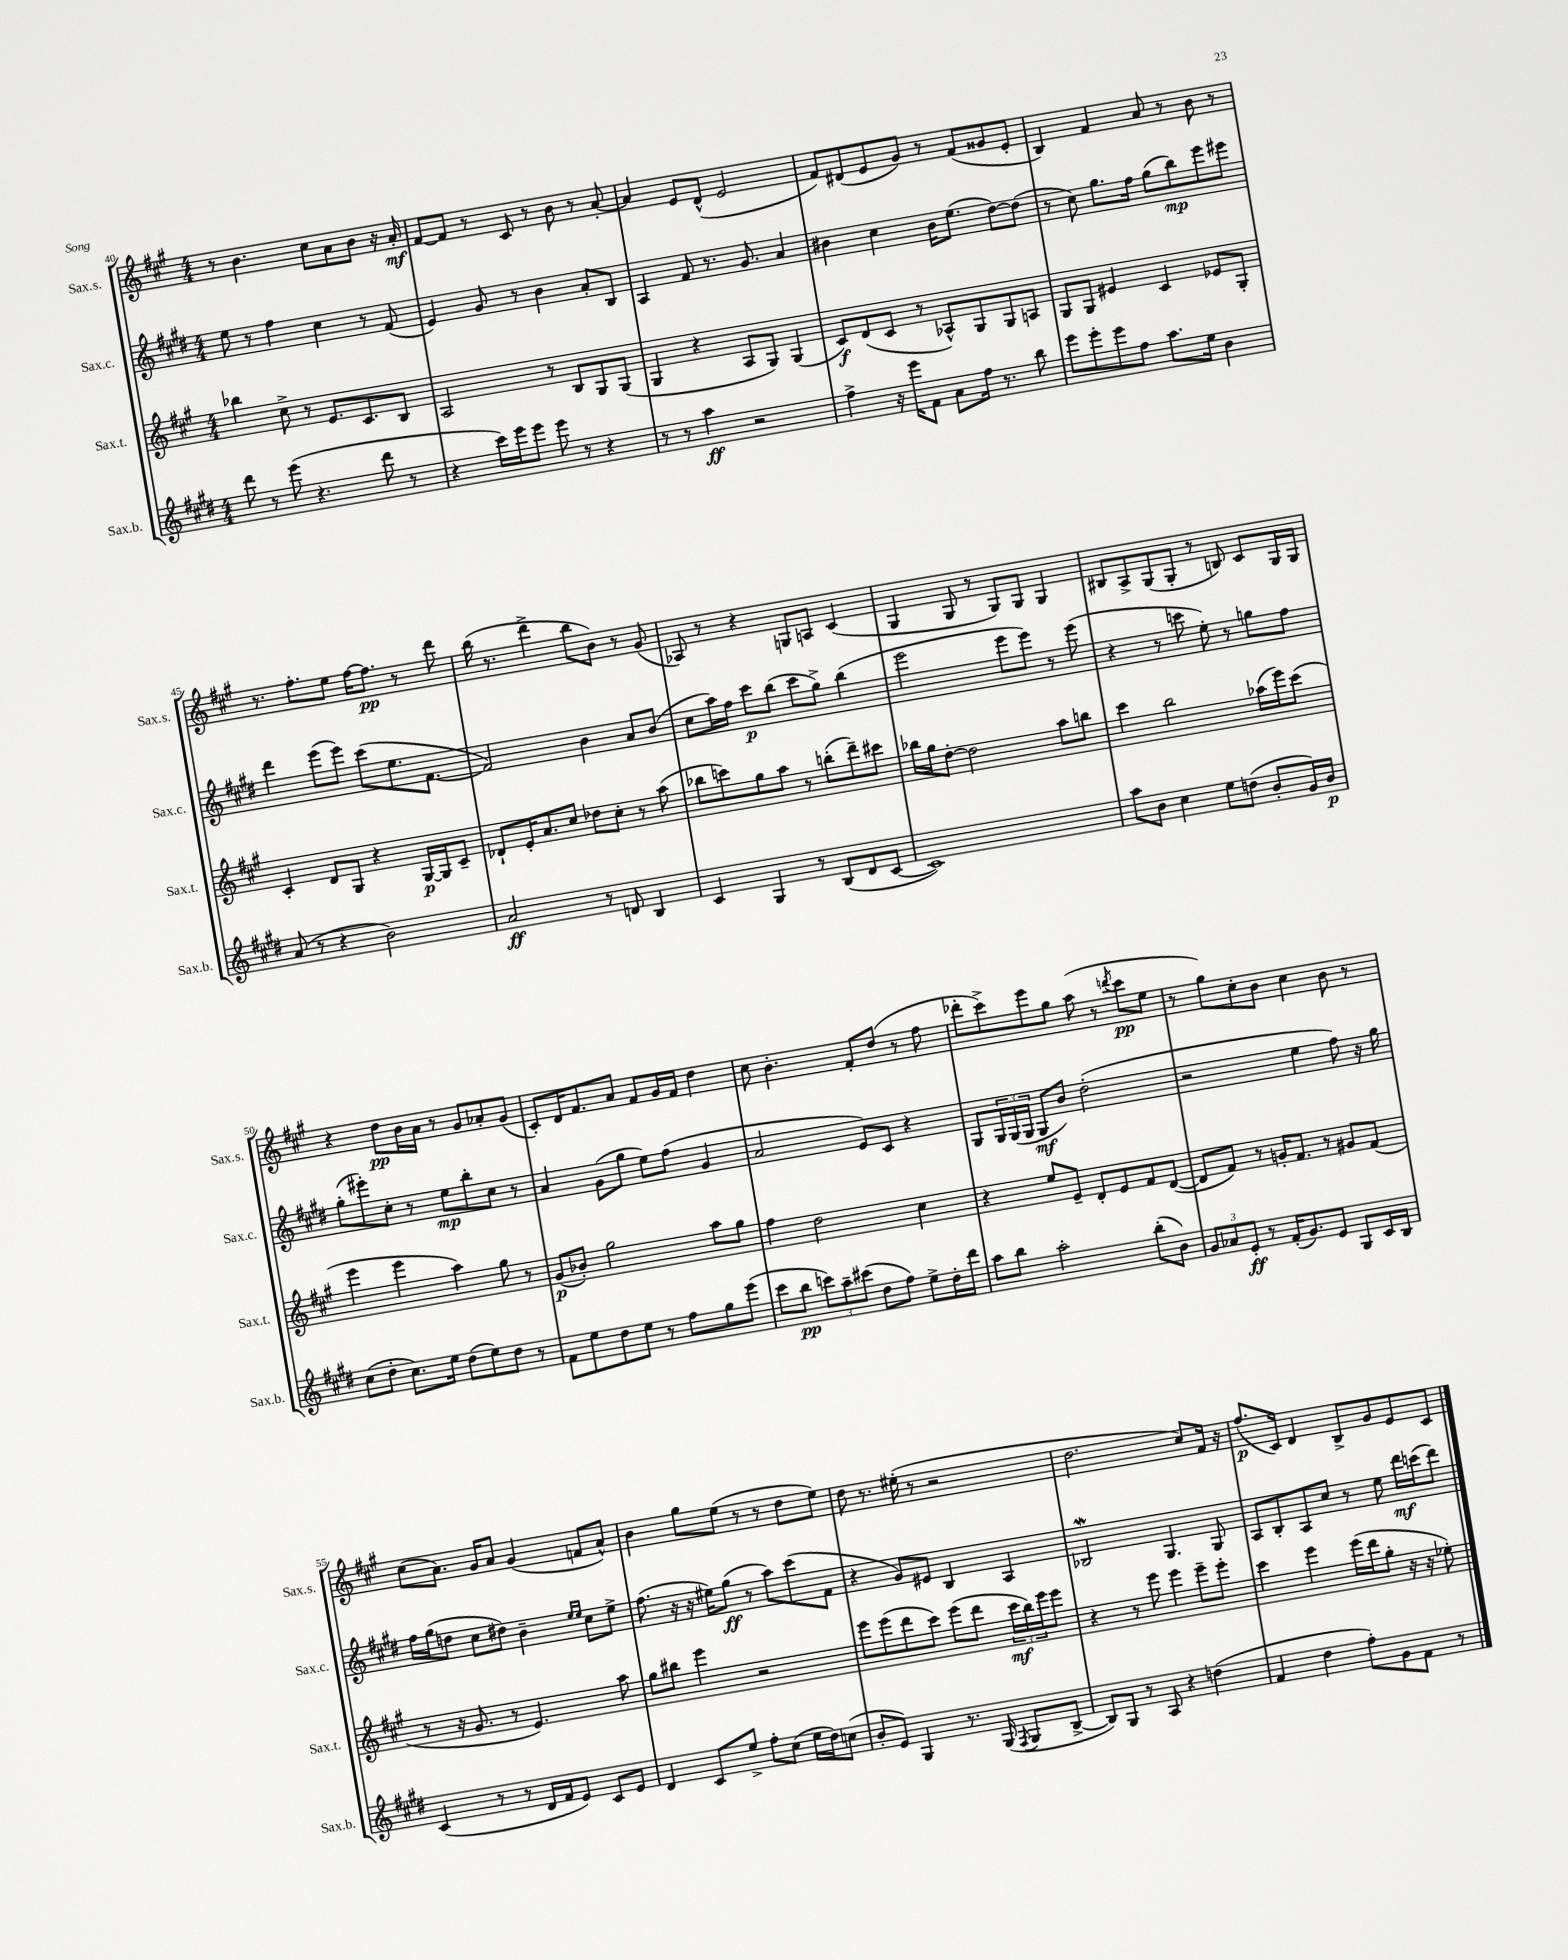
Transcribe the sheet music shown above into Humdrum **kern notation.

**kern	**dynam	**kern	**dynam	**kern	**dynam	**kern	**dynam
*part4	*part4	*part3	*part3	*part2	*part2	*part1	*part1
*staff4	*staff4	*staff3	*staff3	*staff2	*staff2	*staff1	*staff1
*I"Sax.b.	*	*I"Sax.t.	*	*I"Sax.c.	*	*I"Sax.s.	*
*I'Sax.b.	*	*I'Sax.t.	*	*I'Sax.c.	*	*I'Sax.s.	*
*clefG2	*	*clefG2	*	*clefG2	*	*clefG2	*
*k[f#c#g#d#]	*	*k[f#c#g#]	*	*k[f#c#g#d#]	*	*k[f#c#g#]	*
*M4/4	*	*M4/4	*	*M4/4	*	*M4/4	*
=40	=40	=40	=40	=40	=40	=40	=40
8ddd#\	.	4bb-X\	.	8ee\	.	8r	.
8r	.	.	.	8r	.	4.b\	.
(8eee\	.	8cc#^\	.	4ff#\	.	.	.
4.r	.	8r	.	.	.	.	.
.	.	8.e/L	.	4cc#\	.	8cc#\L	.
.	.	.	.	.	.	8a\	.
.	.	8.c#/	.	.	.	.	.
8ddd#\	.	.	.	8r	.	8b\J	.
8r	.	8B/J	.	(8f#/	.	16r	.
.	.	.	.	.	.	16a'/	mf
=41	=41	=41	=41	=41	=41	=41	=41
4r	.	2A/	.	4e/)	.	[8f#/L	.
.	.	.	.	.	.	8f#/J]	.
16ccc#\LL)	.	.	.	8g#/	.	8r	.
16eee\J	.	.	.	.	.	.	.
8eee\J	.	.	.	8r	.	8c#/	.
8eee\	.	8r	.	4b\	.	8r	.
8r	.	8B/L	.	.	.	8b\	.
4r	.	8G#/	.	8a'/L	.	8r	.
.	.	(8G#/J	.	8B/J	.	[8a'/	.
=42	=42	=42	=42	=42	=42	=42	=42
8r	.	4G#/	.	4A/	.	4a/]	.
8r	.	.	.	.	.	.	.
4aa\	ff	4r	.	8f#/	.	8e/L	.
.	.	.	.	8.r	.	(8d^^/J	.
2r	.	8A/L	.	.	.	2e/	.
.	.	.	.	8.g#/	.	.	.
.	.	8G#/J)	.	.	.	.	.
.	.	(4G#/	.	4a/	.	.	.
=43	=43	=43	=43	=43	=43	=43	=43
4ff#^\	.	8c#/L)	f	4b#X\	.	8f#/L)	.
.	.	(8d/	.	.	.	(8d#X/	.
16r	.	8c#/J	.	4cc#\	.	8e/	.
16eee\KL	.	.	.	.	.	.	.
8f#\J	.	8r	.	.	.	8g#/J)	.
8a\L	.	8A-X^^/L)	.	16b#\KL	.	8r	.
.	.	.	.	(8.ee\J	.	.	.
16ff#\Jk	.	8G#/	.	.	.	(8f#/L	.
8.r	.	.	.	.	.	.	.
.	.	8G#/	.	[8dd#\L)	.	8g##X/	.
8bb\	.	8An/J	.	(8dd#\J]	.	8e'/J	.
=44	=44	=44	=44	=44	=44	=44	=44
8eee\L	.	8G#/L	.	8r	.	4B/)	.
8eee'\	.	8G#/J	.	8cc#\)	.	.	.
8eee\	.	4e#X/	.	8.gg#\L	.	4f#/	.
8ff#\J	.	.	.	.	.	.	.
.	.	.	.	16ff#\Jk	.	.	.
8.aa\L	.	4c#/	.	(8gg#\L	.	8a/	.
.	.	.	.	8bb\)	mp	8r	.
16ee\Jk	.	.	.	.	.	.	.
4b\	.	8e-X/L	.	8eee\	.	8b\	.
.	.	8G#'/J	.	8eee#X\J	.	8r	.
!!LO:LB:g=z
=45	=45	=45	=45	=45	=45	=45	=45
(8a/	.	4c#'/	.	4ddd#\	.	8.r	.
8r	.	.	.	.	.	.	.
.	.	.	.	.	.	8.ff#'\L	.
4r	.	8d/L	.	(8eee\L	.	.	.
.	.	8G#/J	.	8eee\J)	.	8ee\J	.
2b\)	.	4r	.	(8ccc#\L	.	[16ff#\KL	.
.	.	.	.	.	.	8.ff#\J]	pp
.	.	.	.	8.ee\	.	.	.
.	.	[16G#/LL	p	.	.	8r	.
.	.	16G#/J]	.	[8.f#\J	.	.	.
.	.	8c#~/J	.	.	.	8ddd\	.
=46	=46	=46	=46	=46	=46	=46	=46
2a/	ff	8d-X`/L	.	2f#/])	.	(16bb\	.
.	.	.	.	.	.	8.r	.
.	.	16e'/K	.	.	.	.	.
.	.	8.a/	.	.	.	.	.
.	.	.	.	.	.	4ddd^\	.
.	.	8cc#/J	.	.	.	.	.
8r	.	8dd-X\L	.	4b\	.	8bb\L	.
8dn/	.	8cc#'\J	.	.	.	8b\J)	.
4B/	.	8r	.	8a/L	.	8r	.
.	.	(8aa\	.	(8b/J	.	(8g#/	.
=47	=47	=47	=47	=47	=47	=47	=47
4c#/	.	8bb-X\L	.	8cc#\L	.	8A-X/)	.
.	.	8cccn\)	.	16aa\L)	.	8r	.
.	.	.	.	16ff#\JJ	.	.	.
4G#/	.	8gg#\	.	8ccc#\L	p	4r	.
.	.	8aa\J	.	(8bb\J	.	.	.
8r	.	8r	.	8ccc#\L	.	8Gn/L	.
(8B/L	.	(8bbn'\L	.	8gg#^\J)	.	8An/J	.
8d#/	.	8ddd~\)	.	(4bb\	.	(4c#/	.
[8c#/J	.	8ccc#X\J	.	.	.	.	.
=48	=48	=48	=48	=48	=48	=48	=48
1c#])	.	16bb-X\LL	.	2eee\	.	4G#/	.
.	.	16gg#\J	.	.	.	.	.
.	.	[8dd'\J	.	.	.	.	.
.	.	2dd\]	.	.	.	8G#/	.
.	.	.	.	.	.	8r	.
.	.	.	.	8eee\L	.	8G#/L)	.
.	.	.	.	8eee\J)	.	8G#/J	.
.	.	8aa\L	.	8r	.	4G#/	.
.	.	8bbn\J	.	(8eee\	.	.	.
=49	=49	=49	=49	=49	=49	=49	=49
8aa\L	.	4ccc#\	.	4r	.	8B#X/L	.
8b\J	.	.	.	.	.	8A^/	.
4cc#\	.	2bb\	.	8r	.	(8G#/	.
.	.	.	.	8cccn\	.	8G#'/J	.
8ee\L	.	.	.	8ee'\)	.	8r	.
(8ddn\J	.	.	.	8r	.	8Bn/)	.
8b'/L	.	(16aa-X\LL	.	8ggn\L	.	8c#/L	.
.	.	16eee\J)	.	.	.	.	.
16g#/L)	.	(8ccc#\J	.	8ff#\J	.	16G#/L	.
16b/JJ	p	.	.	.	.	16G#/JJ	.
!!LO:LB:g=z
=50	=50	=50	=50	=50	=50	=50	=50
(8cc#\L	.	4eee\	.	(8gg#'\L	.	4r	.
8dd#'\J	.	.	.	8eee#X'\)	.	.	.
8.cc#\L)	.	4eee\	.	8cc#'\J	.	8dd\L	pp
.	.	.	.	8r	.	16b\L	.
16ee\Jk	.	.	.	.	.	16a\JJ	.
(8dd#\L	.	4aa\)	.	8ee\L	mp	8r	.
8ee\)	.	.	.	8bb'\	.	8g#/L	.
8dd#\J	.	8gg#\	.	8cc#\J	.	8a-X'/	.
8r	.	8r	.	8r	.	(8g#/J	.
=51	=51	=51	=51	=51	=51	=51	=51
8f#\L	.	(8g#/L	p	4a/	.	8c#'/L)	.
8ee\	.	8b-X'/J)	.	.	.	16d/K	.
.	.	.	.	.	.	8.f#/	.
8dd#\	.	2gg#\	.	(8g#\L	.	.	.
8ee\J	.	.	.	8gg#\J	.	8a/J	.
8r	.	.	.	8ee\L)	.	8f#/L	.
8ff#\L	.	.	.	(8ff#\J	.	16g#/L	.
.	.	.	.	.	.	16f#/JJ	.
8gg#\	.	8aa\L	.	4g#/	.	4dd\	.
(8eee\J	.	8gg#\J	.	.	.	.	.
=52	=52	=52	=52	=52	=52	=52	=52
8ccc#\L	.	4ff#\	.	2a/	.	8cc#\	.
8bb\J	pp	.	.	.	.	4.b'\	.
12cccn\L)	.	2dd\	.	.	.	.	.
12aa~\	.	.	.	.	.	.	.
(12ccc#X\J	.	.	.	.	.	.	.
8dd#\L	.	.	.	8e/L)	.	8f#'/L	.
8ff#\J)	.	.	.	8c#/J	.	(8dd/J	.
8ee^\L	.	4cc#\	.	4r	.	8r	.
16dd#'\L	.	.	.	.	.	8ff#\	.
16ddd#\JJ	.	.	.	.	.	.	.
=53	=53	=53	=53	=53	=53	=53	=53
8aa\L	.	4r	.	8G#/L	.	8ddd-X'\L	.
8bb\J	.	.	.	24G#/L	.	8ccc#^\)	.
.	.	.	.	(24G#/	.	.	.
.	.	.	.	24G#/JJ	.	.	.
2aa'\	.	8ee/L	.	8G#/L	mf	8eee\	.
.	.	8e~/J	.	8b/J)	.	8gg#\J	.
.	.	8d'/L	.	(2dd#'\	.	(8aa\	.
.	.	8e/	.	.	.	8r	.
.	.	.	.	.	.	8qdddn/	.
(8bb'\L	.	8f#/	.	.	.	8ccc#\L	pp
8b\J)	.	([8d/J	.	.	.	8ee\J	.
=54	=54	=54	=54	=54	=54	=54	=54
12g#/L	.	8d/L]	.	2r	.	8r	.
12a-X/	.	.	.	.	.	.	.
.	.	8f#/J)	.	.	.	8gg#\L)	.
12e'/J	ff	.	.	.	.	.	.
8r	.	8r	.	.	.	8cc#'\	.
(16f#'/KL	.	16gn'/KL	.	.	.	8b\J	.
8.g#/)	.	8.f#/J	.	.	.	.	.
.	.	.	.	4ee\	.	4cc#\	.
8e/J	.	8r	.	.	.	.	.
8G#/L	.	8g#X/L	.	8ff#\)	.	8b\	.
16c#/L	.	(8f#/J	.	16r	.	8r	.
16B/JJ	.	.	.	16gg#\	.	.	.
!!LO:LB:g=z
=55	=55	=55	=55	=55	=55	=55	=55
(4c#/	.	8r	.	16ff#\LL	.	(8cc#\L	.
.	.	.	.	(16gg#\J	.	.	.
.	.	16r	.	8ddn\J	.	8.a\J)	.
.	.	8.g#/	.	.	.	.	.
8r	.	.	.	8cc#\L	.	.	.
.	.	.	.	.	.	16g#/KL	.
8r	.	8r	.	8dd#X\J)	.	8a/J	.
16d#/LL	.	4.e/)	.	4b~\	.	(4g#/	.
16f#/J	.	.	.	.	.	.	.
8e/J)	.	.	.	.	.	.	.
.	.	.	.	16qqee/LL	.	.	.
.	.	.	.	16qqee/JJ	.	.	.
8c#/L	.	.	.	8cc#\L	.	8fn/L	.
8e/J	.	8aa\	.	8ee^\J	.	8a^^/J)	.
=56	=56	=56	=56	=56	=56	=56	=56
4d#/	.	8gg#\L	.	(8.ff#\	.	4b\	.
.	.	8bb#X\J	.	.	.	.	.
.	.	.	.	16r	.	.	.
8c#/L	.	4eee\	.	16r	.	8gg#\L	.
.	.	.	.	16ee#X\KL)	.	.	.
8ee^/J	.	.	.	(8gg#\J	ff	(8ee\J	.
8ff#'\L	.	2r	.	8r	.	8r	.
(8cc#\J	.	.	.	8aa\L)	.	8r	.
16ee\LL	.	.	.	(8ccc#\	.	8dd\L	.
16dd#\J)	.	.	.	.	.	.	.
(8ccn\J	.	.	.	8f#\J	.	8ee\J)	.
=57	=57	=57	=57	=57	=57	=57	=57
8b'/L	.	8eee\L	.	4r	.	8dd\	.
8e/J)	.	(8eee\	.	.	.	8.r	.
4G#/	.	8ddd\	.	8g#/L)	.	.	.
.	.	.	.	.	.	(16ee#X'\	.
.	.	8ccc#\J)	.	8e#X/J	.	8r	.
8.r	.	(8eee\L	.	4B/	.	2r	.
.	.	8ddd\J	.	.	.	.	.
(16G#/	.	.	.	.	.	.	.
8qF#/	.	.	.	.	.	.	.
8G#/L	.	24ccc#\LL	mf	4A/	.	.	.
.	.	24bb\)	.	.	.	.	.
.	.	24eee\J	.	.	.	.	.
[8B^/J	.	8eee\J	.	.	.	.	.
=58	=58	=58	=58	=58	=58	=58	=58
8B/L])	.	4r	.	2B-Xw/	.	2.dd\	.
8G#/J	.	.	.	.	.	.	.
8r	.	8r	.	.	.	.	.
8A/	.	8eee\	.	.	.	.	.
4r	.	4eee\	.	4.G#/	.	.	.
(4ddn\	.	8eee~\L	.	.	.	8cc#/L)	.
.	.	8eee'\J	.	8G#/	.	16f#/Jk	.
.	.	.	.	.	.	16r	.
=59	=59	=59	=59	=59	=59	=59	=59
4f#/	.	4ccc#\	.	8A/L	.	(8.ff#/L	p
.	.	.	.	8B'/	.	.	.
.	.	.	.	.	.	16c#/Jk)	.
4dd#\	.	4eee\	.	8A/	.	4d/	.
.	.	.	.	8cc#/J	.	.	.
8ff#'\L)	.	(16eee\LL	.	8r	.	8B^/L	.
.	.	16ddd\J	.	.	.	.	.
8g#\	.	8gg#'\J	.	8ee\	.	8g#/	.
8f#\J	.	16r	.	16ddd#\LL	mf	8e/	.
.	.	16r	.	(16cccn\J	.	.	.
8r	.	8ee-X'\)	.	8ddd#\J)	.	8c#/J	.
==	==	==	==	==	==	==	==
*-	*-	*-	*-	*-	*-	*-	*-
